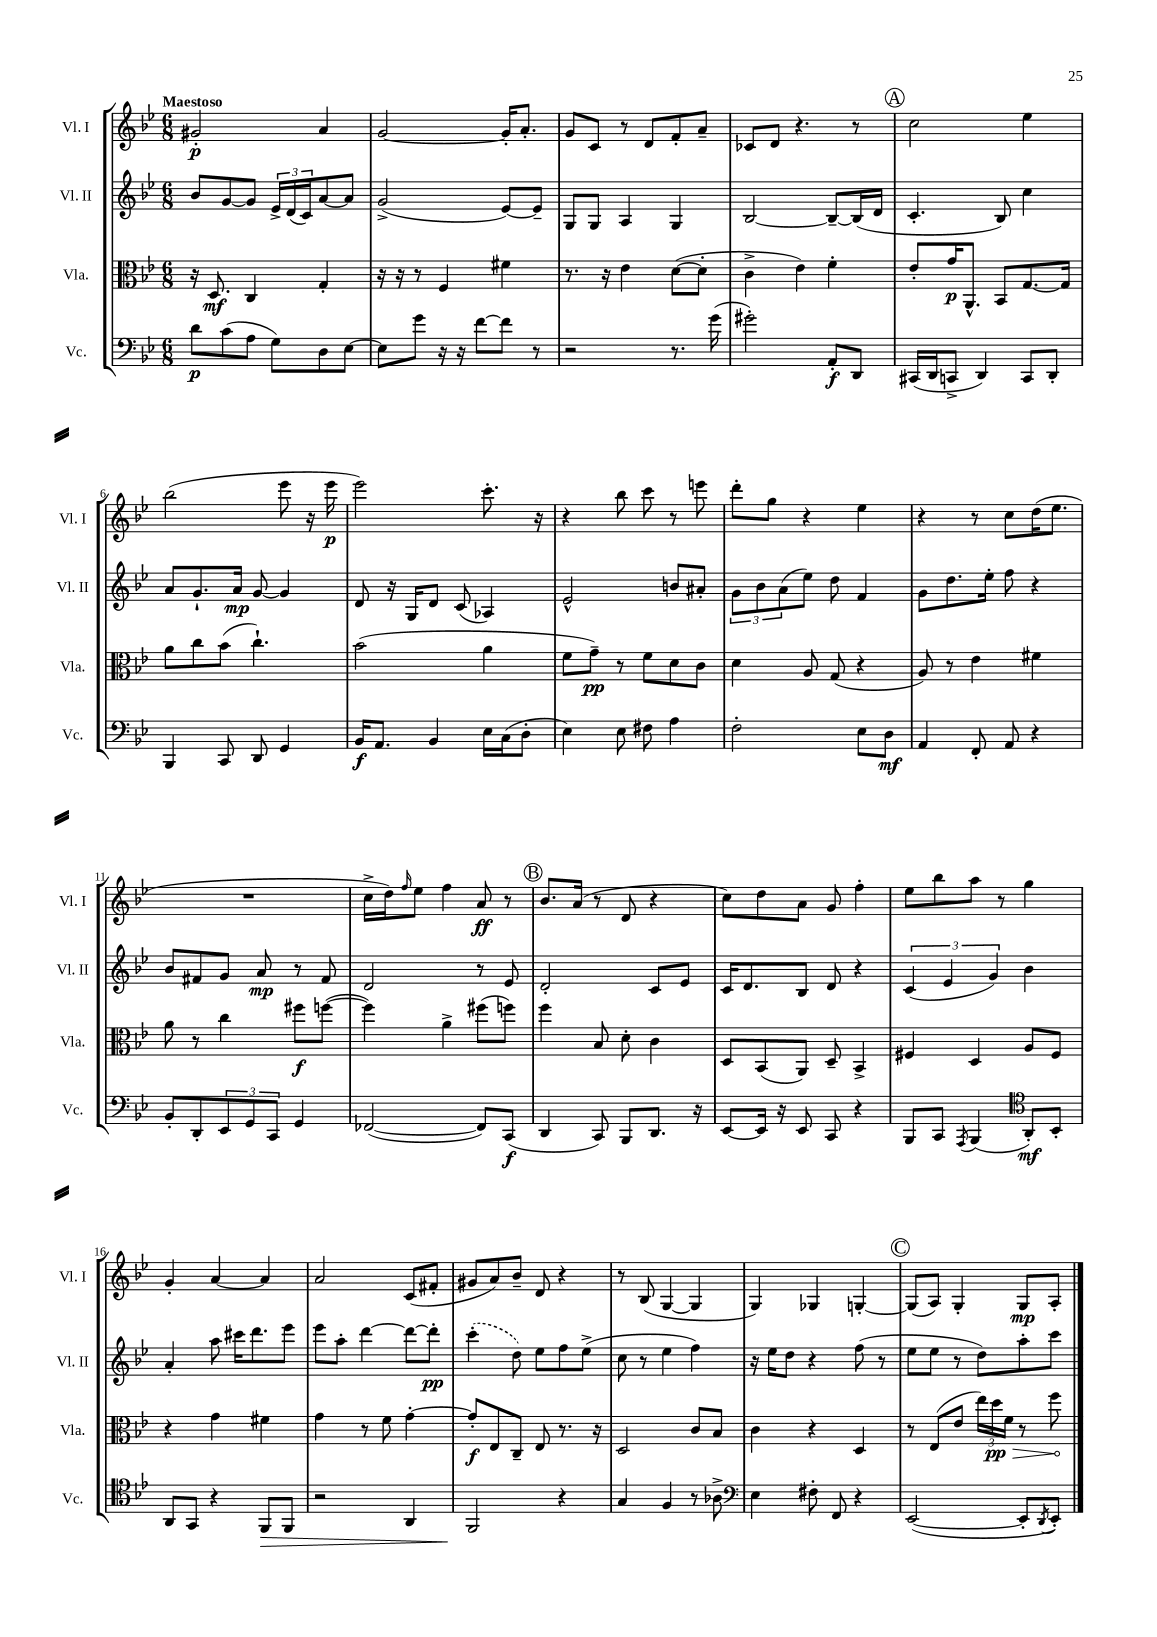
<<
\new StaffGroup <<
\new Staff = "s0" \with { instrumentName = "Vl. I" shortInstrumentName = "Vl. I" } {
    \clef treble \key bes \major \numericTimeSignature \time 6/8 \tempo "Maestoso"
    gis'2-.\p a'4 |
    g'2~ g'16-. a'8.-. |
    g'8 c'8 r8 d'8 f'8-. a'8-- |
    ces'8 d'8 r4. r8 |
    \mark \markup { \circle "A" } c''2 ees''4 |
    bes''2( ees'''8 r16 ees'''16\p |
    ees'''2) c'''8.-. r16 |
    r4 bes''8 c'''8 r8 e'''8 |
    d'''8-. g''8 r4 ees''4 |
    r4 r8 c''8 d''16( ees''8. |
    R2. |
    c''16-> d''16) \grace { f''16 } ees''8 f''4 a'8\ff r8 |
    \mark \markup { \circle "B" } bes'8. a'16( r8 d'8 r4 |
    c''8) d''8 a'8 g'8 f''4-. |
    ees''8 bes''8 a''8 r8 g''4 |
    g'4-. a'4~ a'4 |
    a'2 c'8( fis'8-. |
    gis'8 a'8) bes'8-- d'8 r4 |
    r8 bes8( g4~ g4 |
    g4) ges4 g4~-. |
    \mark \markup { \circle "C" } g8( a8) g4-. g8\mp a8-. \bar "|." |
}
\new Staff = "s1" \with { instrumentName = "Vl. II" shortInstrumentName = "Vl. II" } {
    \clef treble \key bes \major \numericTimeSignature \time 6/8
    bes'8 g'8~ g'8 \tuplet 3/2 { ees'16-> d'16( c'16) } a'8~ a'8 |
    g'2->( ees'8~) ees'8-- |
    g8 g8 a4 g4 |
    bes2~ bes8~-- bes16( d'16 |
    \mark \markup { \circle "A" } c'4.-. bes8) c''4 |
    a'8 g'8.-! a'16\mp g'8~ g'4 |
    d'8 r16 g16 d'8 c'8( aes4) |
    ees'2-^ b'8 ais'8-. |
    \tuplet 3/2 { g'8 bes'8 a'8( } ees''8) d''8 f'4 |
    g'8 d''8. ees''16-. f''8 r4 |
    bes'8 fis'8 g'8 a'8\mp r8 fis'8 |
    d'2 r8 ees'8 |
    \mark \markup { \circle "B" } d'2-. c'8 ees'8 |
    c'16 d'8. bes8 d'8 r4 |
    \tuplet 3/2 { c'4( ees'4 g'4) } bes'4 |
    a'4-. a''8 cis'''16 d'''8. ees'''8 |
    ees'''8 a''8-. d'''4~ d'''8~ d'''8-.\pp |
    \once \slurDashed c'''4-.( d''8) ees''8 f''8 ees''8->( |
    c''8 r8 ees''4 f''4) |
    r16 ees''16 d''8 r4 f''8( r8 |
    \mark \markup { \circle "C" } ees''8 ees''8 r8 d''8) a''8-. c'''8 \bar "|." |
}
\new Staff = "s2" \with { instrumentName = "Vla." shortInstrumentName = "Vla." } {
    \clef alto \key bes \major \numericTimeSignature \time 6/8
    r16 d8.\mf c4 g4-. |
    r16 r16 r8 f4 fis'4 |
    r8. r16 ees'4 d'8~( d'8-. |
    c'4-> ees'4) f'4-. |
    \mark \markup { \circle "A" } ees'8-. g'16\p a,8.-^ bes,8 g8.~ g16 |
    a'8 c''8 bes'8( c''4.-!) |
    bes'2( a'4 |
    f'8 g'8--\pp) r8 f'8 d'8 c'8 |
    d'4 a8 g8( r4 |
    a8) r8 ees'4 fis'4 |
    a'8 r8 c''4 fis''8\f f''8~( |
    f''4) a'4-> fis''8( f''8) |
    \mark \markup { \circle "B" } f''4 bes8 d'8-. c'4 |
    d8 bes,8( a,8) d8-- bes,4-> |
    fis4 d4 a8 fis8 |
    r4 g'4 fis'4 |
    g'4 r8 f'8 g'4~-. |
    g'8-.\f ees8 c8-- ees8 r8. r16 |
    d2 c'8 bes8 |
    c'4 r4 d4 |
    \mark \markup { \circle "C" } r8 ees8( ees'8 \tuplet 3/2 { ees''16) \once \override Hairpin.circled-tip = ##t d''16\pp\> f'16 } r8 f''8\! \bar "|." |
}
\new Staff = "s3" \with { instrumentName = "Vc." shortInstrumentName = "Vc." } {
    \clef bass \key bes \major \numericTimeSignature \time 6/8
    d'8\p c'8( a8 g8) d8 ees8~ |
    ees8 g'8 r16 r16 f'8~ f'8 r8 |
    r2 r8. g'16( |
    gis'2-.) a,8-.\f d,8 |
    \mark \markup { \circle "A" } cis,16( d,16 c,8-> d,4) c,8 d,8-. |
    bes,,4 c,8 d,8 g,4 |
    bes,16\f a,8. bes,4 ees16 c16( d8-. |
    ees4) ees8 fis8 a4 |
    f2-. ees8 d8\mf |
    a,4 f,8-. a,8 r4 |
    bes,8-. d,8-. \tuplet 3/2 { ees,8 g,8 c,8 } g,4 |
    fes,2~( fes,8) c,8\f( |
    \mark \markup { \circle "B" } d,4 c,8) bes,,8 d,8. r16 |
    ees,8~ ees,16 r16 ees,8 c,8 r4 |
    bes,,8 c,8 \acciaccatura { a,,8 } bes,,4( \clef tenor a,8-.\mf) bes,8-. |
    a,8 g,8 r4 f,8\> f,8 |
    r2 a,4 |
    f,2\! r4 |
    g4 f4 r8 aes8-> |
    \clef bass ees4 fis8-. f,8 r4 |
    \mark \markup { \circle "C" } ees,2~( ees,8-. \acciaccatura { d,8 } ees,8-.) \bar "|." |
}
>>
>>
